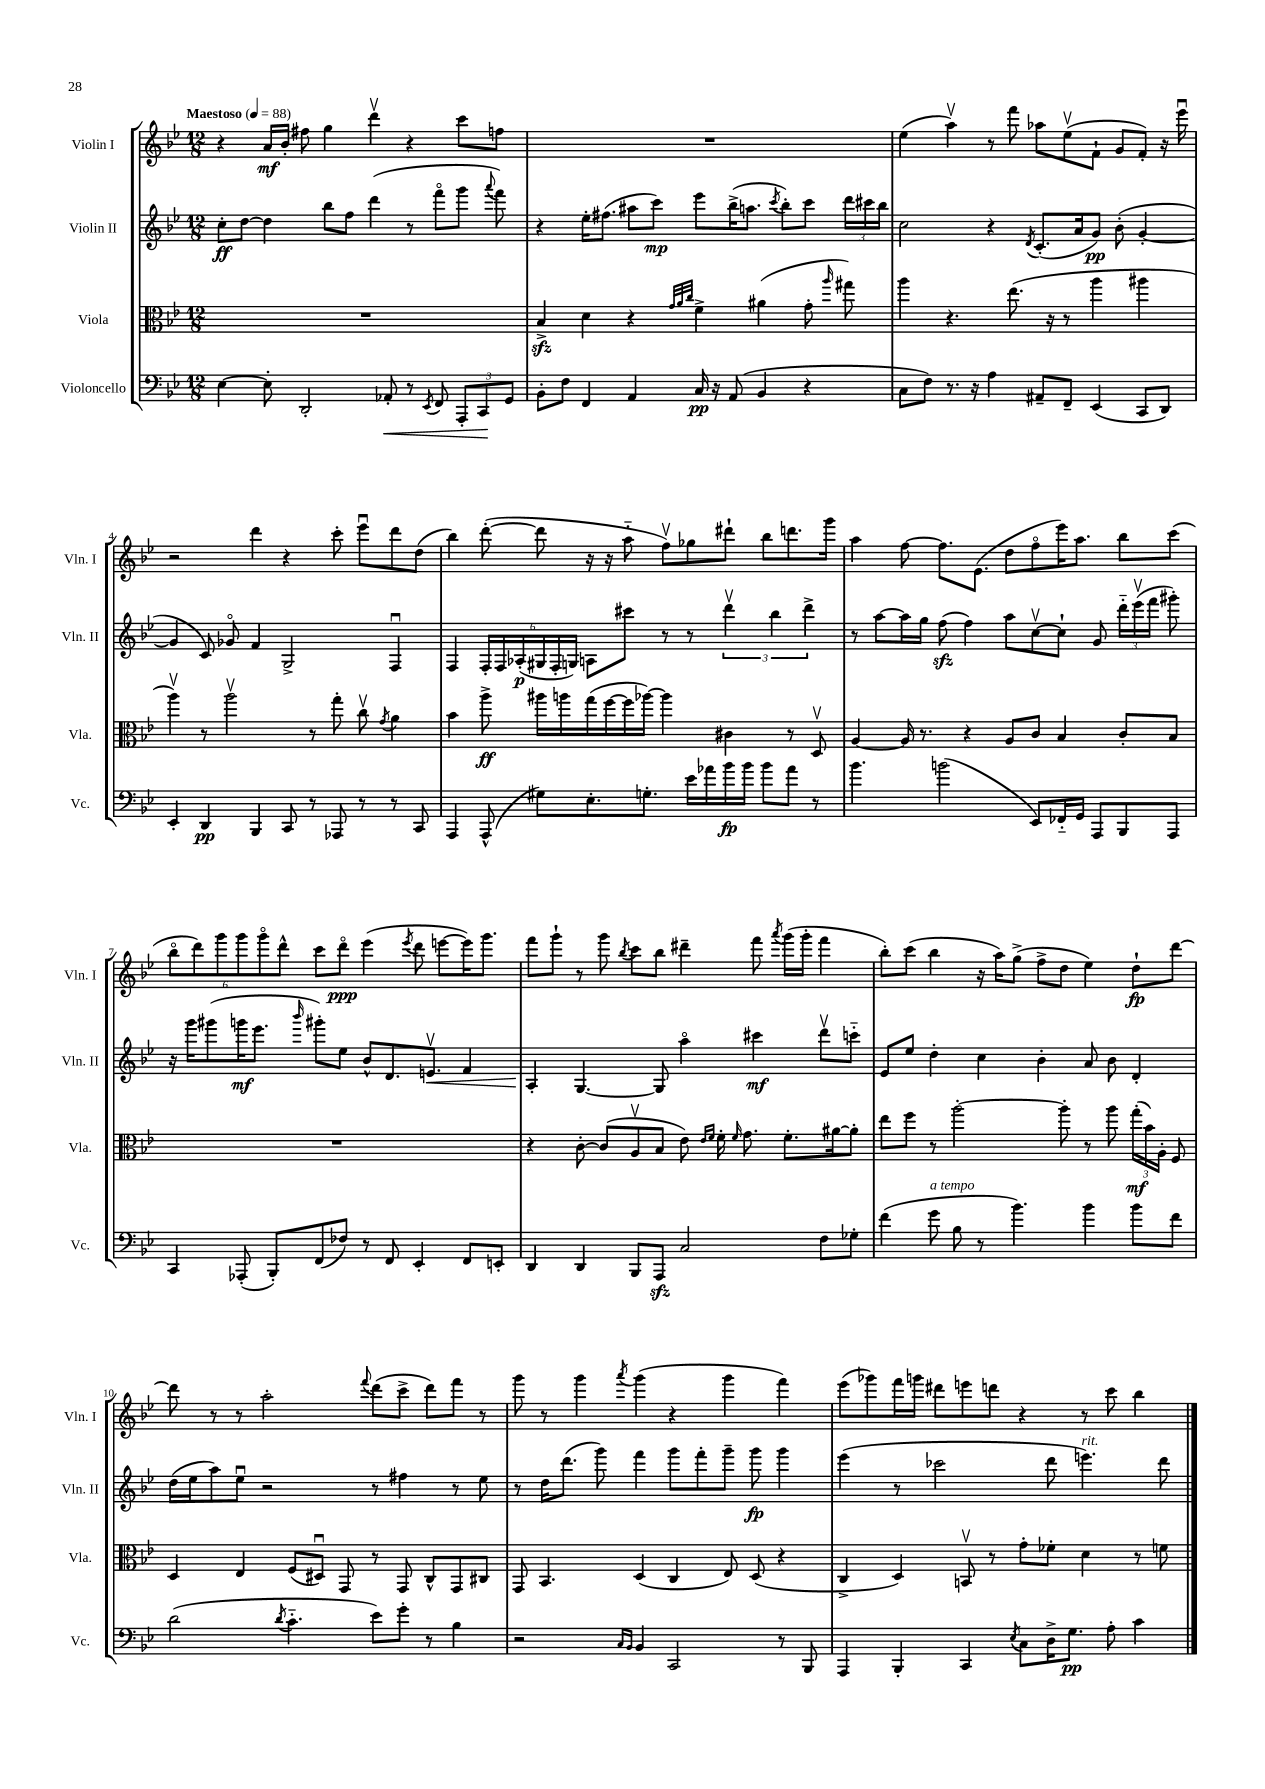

**kern	**kern	**kern	**kern
*staff4	*staff3	*staff2	*staff1
*clefF4	*clefC3	*clefG2	*clefG2
*k[b-e-]	*k[b-e-]	*k[b-e-]	*k[b-e-]
*M12/8	*M12/8	*M12/8	*M12/8
*MM88	*MM88	*MM88	*MM88
[4E-\	1.r	8cc'\L	4r
.	.	[8dd\J	.
8E-'\]	.	4dd\]	16a/LL
.	.	.	16b-'/JJ
2DD'/	.	.	8ff#\
.	.	8bb-\L	4gg\
.	.	8ff\J	.
.	.	(4ddd\	4dddv\
8AA-'/	.	.	.
8r	.	8r	4r
8qEE-/	.	.	.
8FF/	.	8fffo\L	.
12AAA'/L	.	8ggg\J	8ccc\L
12CC/	.	.	.
.	.	8qqaaa/	.
.	.	8fff\)	8ff\J
12GG/J	.	.	.
=	=	=	=
8BB-'\L	4B-^/	4r	1.r
8F\J	.	.	.
4FF/	4d\	16ee-'\LK	.
.	.	(8.ff#\J	.
4AA/	4r	8aa#\L	.
.	.	8ccc\J)	.
.	32qqg/LLL	.	.
.	32qqa/	.	.
.	32qqcc/JJJ	.	.
16C/	4f^\	8eee-\L	.
16r	.	.	.
(8AA/	.	(16bb-^\K	.
.	.	8.aa\J	.
4BB-/	(4a#\	.	.
.	.	8qccc/	.
.	.	8bb-'\L)	.
4r	8g'\	8ccc\J	.
.	16qqaa/	.	.
.	8gg#\)	24ddd\LL	.
.	.	24ccc#\	.
.	.	24bb-\JJ	.
=	=	=	=
8C\L	4aa\	2cc\	(4ee-\
8F\J)	.	.	.
8.r	4.r	.	4aav\)
16r	.	.	.
4A\	.	4r	8r
.	(8.ee-\	.	8fff\
.	.	8qd/	.
8AA#~/L	.	(8.c'/L	8aa-\L
.	16r	.	.
8FF~/J	8r	.	(8ee-v\
.	.	16a/k	.
(4EE-/	4aa\	8g/J)	8f`\J
.	.	(8b-'\	8g/L
8CC/L	4aa#\	[4g'/	8f'/J)
8DD/J)	.	.	16r
.	.	.	16eee-u\
=	=	=	=
4EE-'/	4aav\)	4g/]	2r
4DD/	8r	8c/)	.
.	2aav\	8g-o/	.
4BBB-/	.	4f/	4ddd\
8CC/	.	2G^/	4r
8r	8r	.	.
8AAA-/	8gg'\	.	8ccc'\
8r	8ccv\	.	8eee-u\L
.	8qg/	.	.
8r	4a\	4Fu/	8ddd\
8CC/	.	.	(8dd\J
=	=	=	=
4AAA/	4b-\	4F/	4bb-\)
(8AAA^^/	8aa^\	24F'/LL	([8ddd'\
.	.	24F/	.
.	.	(24A-'/	.
8G#\L)	16aa#\LL	24G#/	8ddd\]
.	.	24F'/	.
.	16aa\	.	.
.	.	24G/JJ)	.
8.E-'\	(16gg\	8A\L	16r
.	[16ff\	.	16r
.	16ff\]	8ccc#\J	8aa'~\
8.G'\J	[16aa-\JJ)	.	.
.	4aa-\]	8r	8ffv\L)
16e-\LL	.	8r	8gg-\
16a-\	.	.	.
16b-\	4c#\	6dddv\	8ddd#`\J
16b-\JJ	.	.	.
8b-\L	.	.	8bb-\L
.	.	6bb-\	.
8a-\J	8r	.	8.ddd\
.	.	6ddd^\	.
8r	8Dv/	.	.
.	.	.	16ggg\Jk
=	=	=	=
4.b-\	[4A/	8r	4aa\
.	.	[8aa\L	.
.	16A/]	16aa\]L	[8ff\
.	8.r	16gg\JJ	.
(2b\	.	(8ff\	8.ff\]L
.	4r	4ff\)	.
.	.	.	(8.e-\J
.	8A/L	8aa\L	8dd\L
8EE-/L)	8c/J	[8ccv\	8ffo\
16FF-'~/L	4B-/	8cc`\]J	16eee-\K)
16GG/JJ	.	.	8.aa\J
8AAA/L	.	8g/	.
8BBB-/	8c'/L	24ddd'~\LL	8bb-\L
.	.	(24eee-v\	.
.	.	24fff\JJ	.
8AAA/J	8B-/J	8ggg#'\)	(8ccc\J
=	=	=	=
4CC/	1.r	16r	12bb-o\L
.	.	16ggg\LK	.
.	.	.	12ddd\)
.	.	(8ggg#\	.
.	.	.	12ggg\
(8AAA-'/	.	16ggg\K	12ggg\
.	.	8.eee-\J	.
.	.	.	12gggo\
8BBB-'/L)	.	.	.
.	.	.	12ddd^^\J
.	.	16qqbbb-/	.
(8FF/	.	8ggg#'\L)	8ccc\L
8F-/J)	.	8ee-\J	8dddo\J
8r	.	8b-^^/L	(4eee-\
8FF/	.	8.d/	.
.	.	.	8qeee-/
4EE-'/	.	.	8ddd\
.	.	8.ev/J	.
.	.	.	[8eee\L
8FF/L	.	4f/	16eee\]K)
.	.	.	8.ggg\J
8EE'/J	.	.	.
=	=	=	=
4DD/	4r	4A'/	8fff\L
.	.	.	8ggg`\J
4DD/	[8c'\	[4.G/	8r
.	(8c/]L	.	8ggg\
.	.	.	8qbb-/
8BBB-/L	8Av/	.	8ccc\L
8AAA/J	8B-/J	8G/]	8bb-\J
2C/	8e-\)	4aao\	4ddd#~\
.	16qqe-/LL	.	.
.	16qqf/JJ	.	.
.	16f'\	.	.
.	16qqf/	.	.
.	8.g\	.	.
.	.	4ccc#\	8fff\
.	.	.	8qaaa/
.	8.f'\L	.	(16ggg\LL
.	.	.	16ggg'\JJ
8F\L	.	8dddv\L	4fff\
.	[16a#\k	.	.
8G-'\J	8a#'\]J	8ccc'~\J	.
=	=	=	=
(4f\	8ee-\L	8e-/L	8bb-'\L)
.	8ff\J	8ee-/J	(8ccc\J
8g\	8r	4dd'\	4bb-\
8B-\	[2aa'\	.	.
8r	.	4cc\	16r
.	.	.	16aa\LK)
4.b-\)	.	.	(8gg^\J
.	.	4b-'\	8ff^\L
.	8aa'\]	.	8dd\J
4b-\	8r	8a/	4ee-\)
.	8aa\	8b-\	.
8b-\L	(24gg'\LL	4d'/	8dd`\L
.	24b-\)	.	.
.	24A'\JJ	.	.
8f\J	8F/	.	[8ddd\J
=	=	=	=
(2d\	4D/	(16dd\LL	8ddd\]
.	.	16ee-\J	.
.	.	8aa\)	8r
.	4E-/	8ee-u\J	8r
.	.	2r	2aa'\
8qd/	.	.	.
4.c'~\	(8F/L	.	.
.	8D#u/J)	.	.
.	8GG/	.	.
.	.	.	8qqfff/
8e-\L)	8r	8r	(8ddd\L
8g'\J	8GG/	4ff#\	8ccc^\J
8r	8C^^/L	.	8ddd\L)
4B-\	8GG/	8r	8fff\J
.	8C#/J	8ee-\	8r
=	=	=	=
2r	8GG/	8r	8ggg\
.	4.BB-/	16dd\LK	8r
.	.	(8.ddd\J	.
.	.	.	4ggg\
.	.	8ggg\)	.
16qqC/LL	.	.	.
16qqBB-/JJ	.	.	8qaaa/
4BB-/	(4D/	4fff\	(4ggg\
2CC/	4C/	8ggg\L	4r
.	.	8fff'\	.
.	8E-/)	8ggg~\J	4ggg\
.	(8D/	8ggg\	.
8r	4r	4ggg\	4fff\)
8BBB-/	.	.	.
=	=	=	=
4AAA/	4C^/	(4eee-\	(8eee-\L
.	.	.	8ggg-\)
4BBB-'/	4D/)	8r	16fff\L
.	.	.	16ggg\JJ
.	.	2ccc-\	8ddd#\L
4CC/	8BBv/	.	8eee\
.	8r	.	8ddd\J
8qE-/	.	.	.
8C\L	8g'\L	.	4r
16D^\K	8f-'\J	8ddd\	.
8.G\J	.	.	.
.	4d\	4.eee\)	8r
8A'\	.	.	8ccc\
4c\	8r	.	4bb-\
.	8f\	8ddd\	.
==	==	==	==
*-	*-	*-	*-
